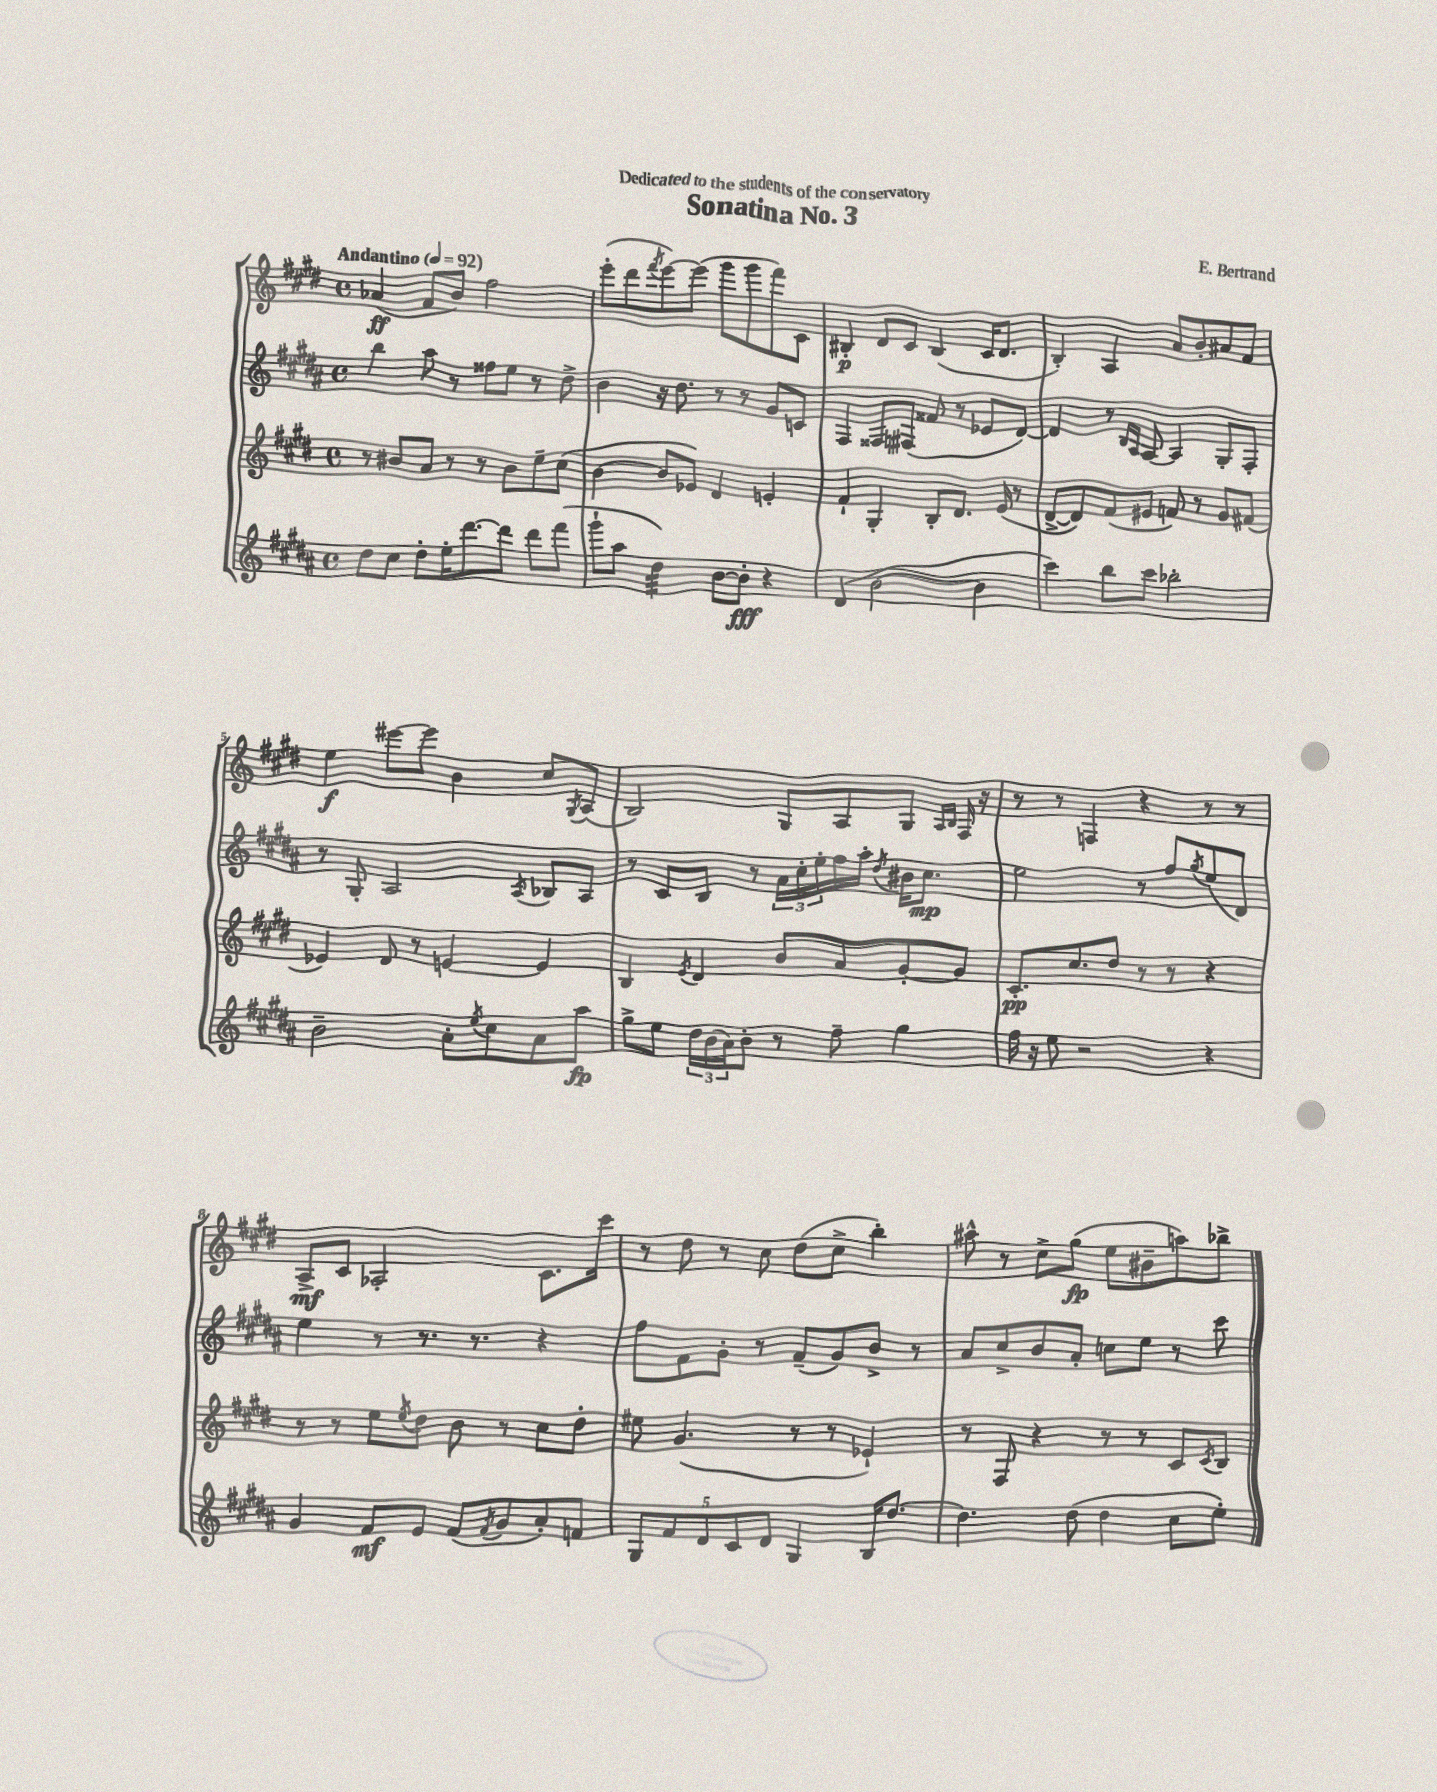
\header { title = "Sonatina No. 3" composer = "E. Bertrand" dedication = "Dedicated to the students of the conservatory" }
<<
\new StaffGroup <<
\new Staff = "s0" {
    \clef treble \key e \major \defaultTimeSignature \time 4/4 \tempo "Andantino" 4 = 92
    aes'4\ff( fis'8 b'8) fis''2 |
    e'''8-.( dis'''8 \acciaccatura { fis'''8 } e'''8~) e'''8( gis'''8 gis'''8 fis'''8) cis'8 |
    bis4-.\p dis'8 cis'8 bis4( cis'16 dis'8. |
    b4-.) a4 a'8 b'8-. ais'8 fis'8 |
    e''4\f eis'''8~ eis'''8 b'4 cis''8 \acciaccatura { gis8 } a8( |
    b2) gis8 a8 gis8 \grace { a16 b16 } fis16 r16 |
    r8 r8 f4 r4 r8 r8 |
    a8->\mf cis'8 aes2-. cis'8. cis'''16 |
    r8 dis''8 r8 cis''8 dis''8( cis''8-> b''4-.) |
    ais''8-^ r8 cis''8-> gis''8\fp( e''8 bis'8-- a''8) bes''8-> \bar "|." |
}
\new Staff = "s1" {
    \clef treble \key b \major \defaultTimeSignature \time 4/4
    b''4 ais''8 r8 fisis''8 e''8 r8 dis''8-> |
    b'4 r16 dis''8. r8 r8 gis'8 c'8 |
    fis4 fisis8 fis8( fisis'8 r8 ees'8 dis'8~) |
    dis'4 r8 \grace { b16 ais16 } ais8~ ais4 gis8-. fis8-. |
    r8 gis8-. ais2 \acciaccatura { ais8 } bes8 ais8 |
    r8 cis'8 b8 r8 \tuplet 3/2 { ais'16 cis''16-. e''16-. } fis''16 ais''16-. \acciaccatura { dis''8 } bis'16 cis''8.\mp |
    e''2 r8 fis''8 \acciaccatura { gis''8 } e''8( dis'8) |
    e''4 r8 r8. r8. r4 |
    fis''8 fis'8 gis'8-. r8 fis'8--( gis'8) b'8-> r8 |
    ais'8 cis''8-> b'8 ais'8-. c''8 e''8 r8 cis'''8 \bar "|." |
}
\new Staff = "s2" {
    \clef treble \key e \major \defaultTimeSignature \time 4/4
    r8 bis'8 a'8 r8 r8 bis'8 e''8-- cis''8( |
    b'4~ b'8 ees'8) dis'4 e'4-. |
    fis'4-! gis4-. b8-. dis'8. e'16( r8 |
    dis'8~-> dis'8) fis'8( eis'8 f'8) r8 gis'8 fis'8( |
    ees'4) dis'8 r8 e'4~ e'4 |
    b4 \acciaccatura { e'8 } dis'4 b'8 a'8 gis'8~-. gis'8 |
    cis'8.-.\pp cis''8. dis''8 r8 r8 r4 |
    r8 r8 e''8 \acciaccatura { e''8 } dis''8 b'8 r8 cis''8 dis''8-. |
    eis''8 gis'4.( r8 r8 ees'4-!) |
    r8 fis8 r4 r8 r8 cis'8 \acciaccatura { cis'8 } b8 \bar "|." |
}
\new Staff = "s3" {
    \clef treble \key b \major \defaultTimeSignature \time 4/4
    dis''8 cis''8 dis''8-. e''16-. dis'''8.~ dis'''8 dis'''8 fis'''8( |
    gis'''8-! ais''8 dis''4:32) b'8~ b'8-.\fff r4 |
    dis'4( b'2~ b'4 |
    cis'''4) b''8 cis'''8 bes''2-. |
    b'2-- ais'8-. \acciaccatura { e''8 } cis''8 ais'8 ais''8\fp |
    gis''8-> e''8 \tuplet 3/2 { dis''16 b'16( ais'16) } b'8-. r8 fis''8-- gis''4 |
    fis''16 r16 e''8 r2 r4 |
    gis'4 fis'8\mf e'8 fis'8( \acciaccatura { fis'8 } gis'8 ais'8-.) f'8 |
    \tuplet 5/4 { gis8 fis'8 dis'8 cis'8 dis'8 } gis4 b16 dis''8.~ |
    dis''4. dis''8( dis''4 cis''8 e''8-.) \bar "|." |
}
>>
>>
